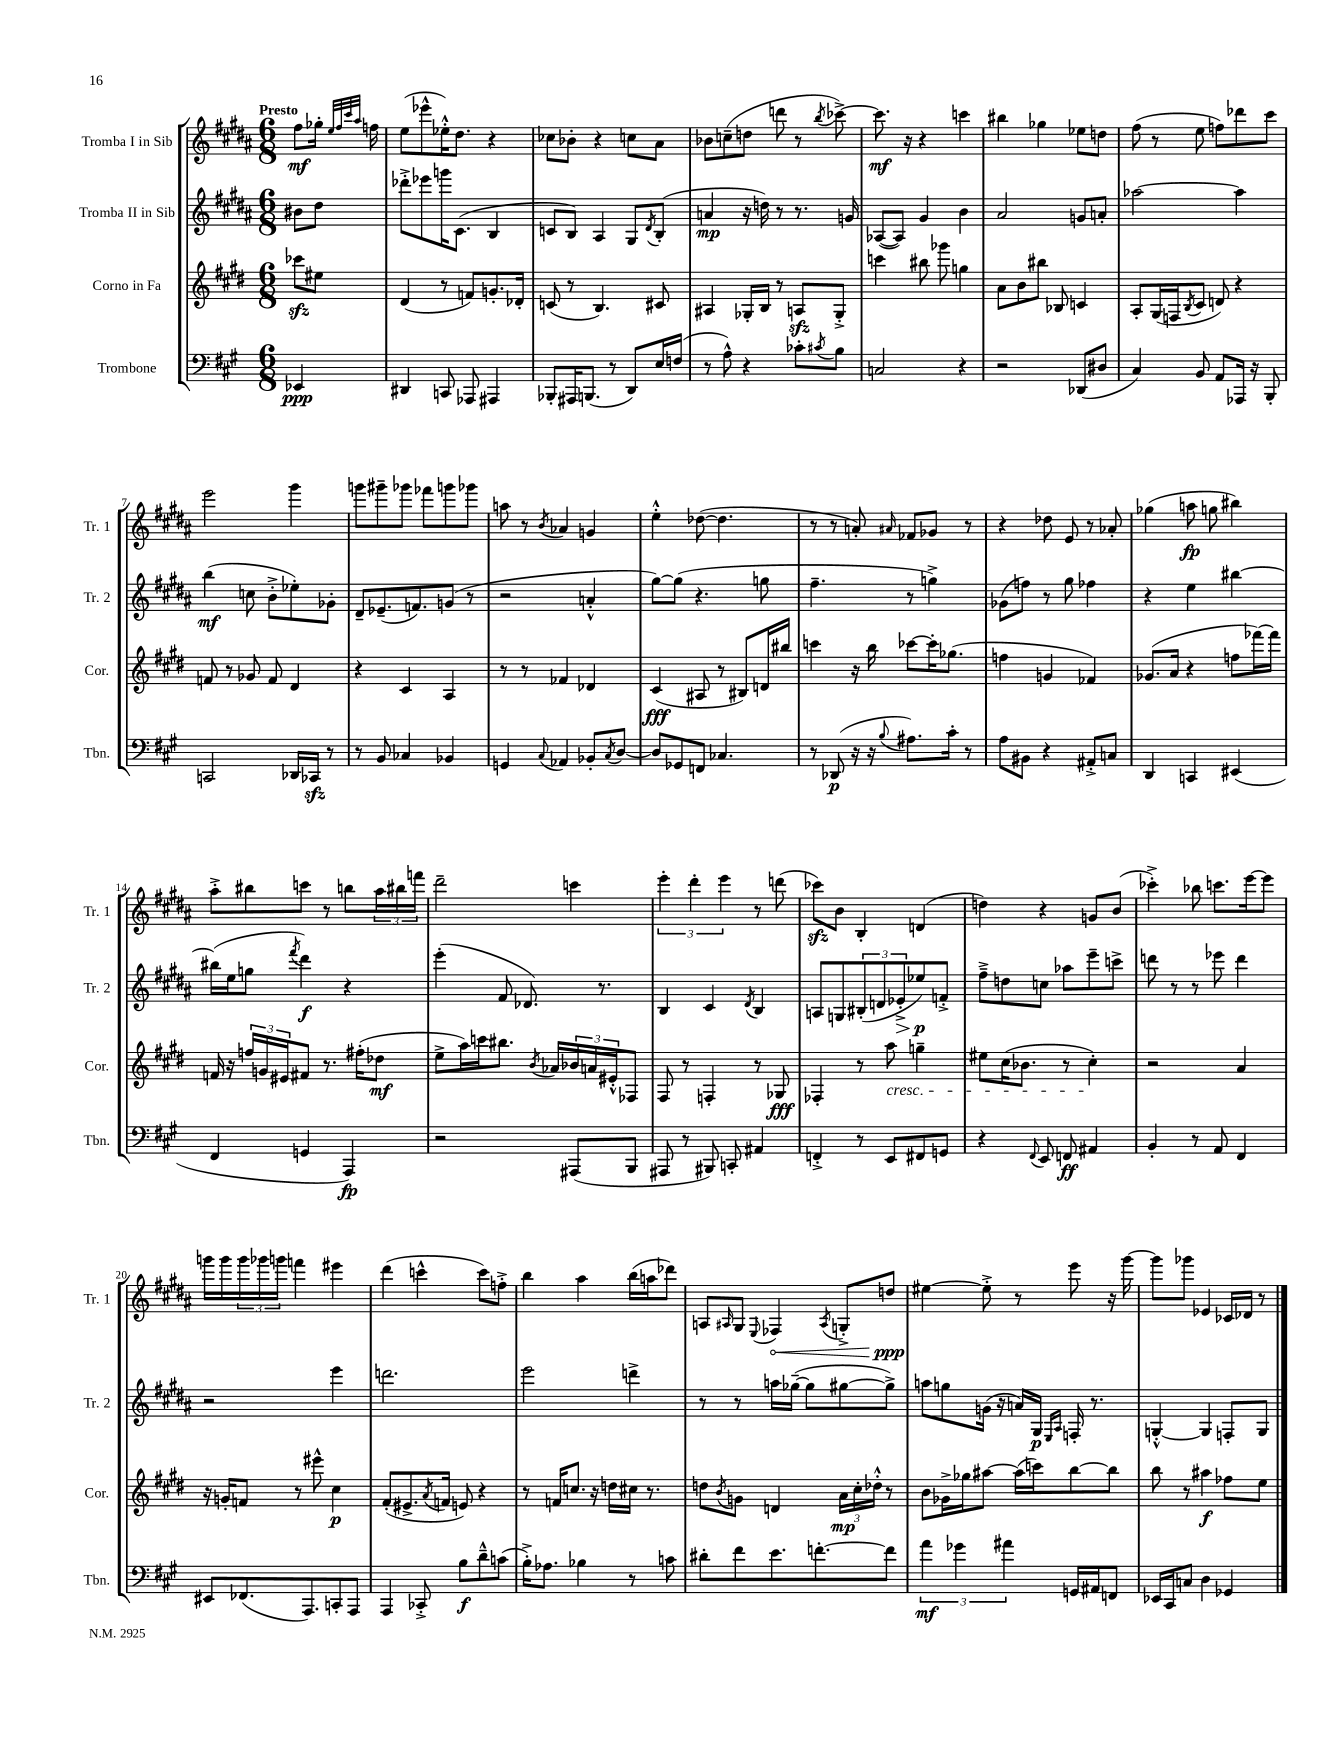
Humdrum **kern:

**kern	**kern	**kern	**kern
*staff4	*staff3	*staff2	*staff1
*clefF4	*clefG2	*clefG2	*clefG2
*k[f#c#g#]	*k[f#c#g#d#]	*k[f#c#g#d#a#]	*k[f#c#g#d#a#]
*M6/8	*M6/8	*M6/8	*M6/8
4EE-/	8ccc-\L	8b#\L	8ff#\L
.	8ee#\J	8dd#\J	16gg-'\Jk
.	.	.	32qqee/LLL
.	.	.	32qqff#/
.	.	.	32qqccc#/
.	.	.	32qqaa#/JJJ
.	.	.	16ff\
=	=	=	=
4DD#/	(4d#/	8ddd-'^\L	(8ee\L
.	.	8eee-\	8eee-^^\
8CC/	8r	16ggg\K	16ee-'^^\K)
.	.	(8.c#\J	8.dd#\J
8AAA-/	8f/L)	.	.
4AAA#/	8.g'/	4B/	4r
.	16d-'/Jk	.	.
=	=	=	=
8BBB-'/L	(8c/	8c/L	8cc-\L
16AAA#/K	8r	8B/J)	8b-'\J
(8.BBB/J	.	.	.
.	4.B/)	4A#/	4r
8r	.	.	.
8DD/L)	.	8G#/L	8cc\L
.	.	8qd#/	.
16E/L	8c#/	(8B'/J	8a#\J
(16F/JJ	.	.	.
=	=	=	=
8r	4A#/	4a/	8b-\L
8A^^\)	.	.	(8cc~\
4r	16G-'/LL	16r	8dd\J
.	16B/JJ	16dd\)	.
.	8r	8r	8ddd\
8c-'\L	8A/L	8.r	8r
8qc#/	.	.	8qbb/
8B\J	8G-'^/J	.	[8ccc-^\)
.	.	16g/	.
=	=	=	=
2C/	4ccc\	([8A-/L	8.ccc-\]
.	.	8A-/]J)	.
.	.	.	16r
.	8bb#\	4g#/	4r
.	8ggg-\	.	.
4r	4gg\	4b\	4ccc\
=	=	=	=
2r	8a\L	2a#/	4bb#\
.	8b\	.	.
.	8bb#\J	.	4gg-\
.	8B-/	.	.
(8DD-/L	4c/	8g/L	8ee-\L
8D#/J	.	8a'/J	8dd\J
=	=	=	=
4C#/)	8A'/L	[2aa-\	(8ff#\
.	(16G#/L	.	8r
.	16F/J	.	.
.	8qB/	.	.
8BB/	8c#/J	.	8ee\
8AA/L	8d/)	.	8ff\L)
16AAA-/Jk	4r	4aa-\]	8ddd-\
16r	.	.	.
8BBB'/	.	.	8ccc#\J
=	=	=	=
2CC/	8f/	(4bb\	2eee\
.	8r	.	.
.	8g-/	8cc\	.
.	8f/	8b'^\L	.
16DD-/LL	4d#/	8ee-'\)	4ggg#\
16CC-/JJ	.	.	.
8r	.	8g-'\J	.
=	=	=	=
8r	4r	8d#~/L	8ggg\L
8BB/	.	(8.e-~/	8ggg#~\
4C-/	4c#/	.	8ggg-\J
.	.	8.f/)	.
.	.	.	8fff-\L
4BB-/	4A/	(8g/J	8ggg\
.	.	8r	8ggg-\J
=	=	=	=
4GG/	8r	2r	8aa\
.	8r	.	8r
8qqC#/	.	.	8qb/
4AA-/	4f-/	.	4a-/
8BB-'/L	4d-/	4a'^^/	4g/
8qC#/	.	.	.
[8D/J	.	.	.
=	=	=	=
8D/]L	(4c#/	[8gg#\L)	4ee'^^\
8GG-/	.	(8gg#\]J	.
8FF/J	8A#/	4.r	([8dd-\
4.C-/	8r	.	4.dd-\]
.	8B#/L)	.	.
.	16d/L	8gg\	.
.	16bb#/JJ	.	.
=	=	=	=
8r	4ccc\	4.ff#~\	8r
(8DD-/	.	.	8r
16r	16r	.	8a'/)
16r	16bb\	.	.
8qqB/	.	.	16qqa#/
8.A#\L)	[8ccc-\L	8r	8f-/L
.	16ccc-'\]K	4gg^\)	8g-/J
16c#'\Jk	(8.gg-\J	.	.
8r	.	.	8r
=	=	=	=
8A\L	4ff\	(8g-\L	4r
8BB#\J	.	8ff\J)	.
4r	4g/	8r	8dd-\
.	.	8gg#\	8e/
8AA#'^/L	4f-/)	4ff-\	8r
8C/J	.	.	8a-'/
=	=	=	=
4DD/	(8.g-/L	4r	(4gg-\
.	16a/Jk	.	.
4CC/	4r	4ee\	8aa\
.	.	.	8gg\
(4EE#/	8ff\L	[4bb#\	4bb#\)
.	[16fff-\L)	.	.
.	16fff-\]JJ	.	.
=	=	=	=
4FF#/	16f/	(16bb#\]LL	8aa#'^\L
.	16r	16ee\J	.
.	24ff/LL	8gg\J	8bb#\
.	24g/	.	.
.	24e#/J	.	.
.	.	8qfff#/	.
4GG/	8f#/J	4ddd#\)	8ccc\J
.	8.r	.	8r
4AAA/)	.	4r	8bb\L
.	(16ff#'\LK	.	.
.	8dd-\J	.	24aa#\L
.	.	.	24bb#\
.	.	.	24fff\JJ
=	=	=	=
2r	8ee^\L	(4eee'\	2ddd#~\
.	16aa\L)	.	.
.	16ccc\J	.	.
.	8.bb#\J	8f#/	.
.	.	8.d-/)	.
.	8qb/	.	.
.	16a-/LL	.	.
(8AAA#/L	24b-/	.	4ccc\
.	24a/	.	.
.	.	8.r	.
.	24e#'^^/J	.	.
8BBB/J	8F-/J	.	.
=	=	=	=
8AAA#/	8F#/	4B/	6eee'\
8r	8r	.	.
.	.	.	6ddd#'\
8BBB#/)	4F'/	4c#/	.
.	.	.	6eee\
8CC'/	.	.	.
.	.	8qd#/	.
4AA#/	8r	4B/	8r
.	8G-/	.	(8ddd\
=	=	=	=
4FF'^/	4F-'/	8A/L	8ccc-\L)
.	.	8G/	8b\J
8r	8r	(12B#'/	4B'/
.	.	12d/	.
8EE/L	8aa\	.	.
.	.	12e-'^/	.
8FF#/	4gg~\	8ee-/)	(4d/
8GG/J	.	8f'^/J	.
=	=	=	=
4r	8ee#\L	8ff#~^\L	4dd\)
.	(16cc#\K	8dd\	.
.	8.b-\J	.	.
8qqFF#/	.	.	.
8EE/	.	8cc\J	4r
8FF/	8r	8aa-\L	.
4AA#/	4cc#'\)	8eee~\	8g/L
.	.	8ccc^\J	(8b/J
=	=	=	=
4BB'/	2r	8ddd\	4ccc-'^\)
.	.	8r	.
8r	.	8r	8bb-\
8AA/	.	8eee-\	8.ccc\L
4FF#/	4a/	4ddd\	.
.	.	.	[16eee\k
.	.	.	8eee\]J
=	=	=	=
8EE#/L	16r	2r	16ggg\LL
.	16g'/LK	.	16ggg\
(8.FF-/	8f/J	.	24ggg\
.	.	.	24ggg-\
.	.	.	24ggg\JJ
.	8r	.	4fff\
8.AAA/)	.	.	.
.	8eee#^^\	.	.
8CC'/	4cc#\	4eee\	4eee#\
8AAA/J	.	.	.
=	=	=	=
4AAA/	(8f#'/L	2.ddd\	(4ddd#\
.	8.e#^/	.	.
8CC-'^/	.	.	4ccc^^\
.	8qa/	.	.
.	16f/Jk	.	.
8B\L	8e/)	.	.
8d~^^\	4r	.	8ccc\L)
(8c\J	.	.	8ff'^\J
=	=	=	=
16B'^\LK)	8r	2eee\	4bb\
8.A-\J	.	.	.
.	16f/LK	.	.
.	8.cc/J	.	.
4B-\	.	.	4aa#\
.	16r	.	.
.	16dd\LL	.	.
8r	16cc#\JJ	4ddd^\	(16bb\LL
.	8.r	.	16aa\J
8c\	.	.	8ddd-\J)
=	=	=	=
8d#'\L	8dd\L	8r	8A/L
.	8qb/	.	16qqA#/
8f#\	8g\J	8r	8G#/J
.	.	.	8qqE/
8.e\	4d/	16aa\LL	4F-/
.	.	([16gg-~\JJ	.
.	.	8gg-\]L	.
[8.f'\	.	.	.
.	.	.	8qA#/
.	24a\LL	[8gg#\	8G'^/L
.	24cc#'\	.	.
.	24dd-'^^\JJ	.	.
8f\]J	8r	8gg#^\]J)	8dd/J
=	=	=	=
6a\	8b\L	8aa\L	[4ee#\
.	16g-^\L	8gg\	.
6g-\	.	.	.
.	16gg-\J	.	.
.	[8aa#\J	(16g\Jk	8ee#'^\]
.	.	16r	.
6a#\	.	.	.
.	(16aa#\]LL	16a/LL)	8r
.	16ccc\J)	16G#/JJ	.
.	.	16qqE/LL	.
.	.	16qqA#/JJ	.
16GG/LL	[8bb\	16F'/	8eee\
16AA#/J	.	8.r	.
8FF/J	8bb\]J	.	16r
.	.	.	[16ggg#\
=	=	=	=
16EE-/LL	8bb\	[4G'^^/	8ggg#\]L
16CC#/J	.	.	.
8C/J	8r	.	8ggg-\J
4D\	4aa#\	4G/]	4e-/
4GG-/	8ff-\L	8F'/L	16c-/LL
.	.	.	16d-/JJ
.	8ee\J	8G/J	8r
==	==	==	==
*-	*-	*-	*-
